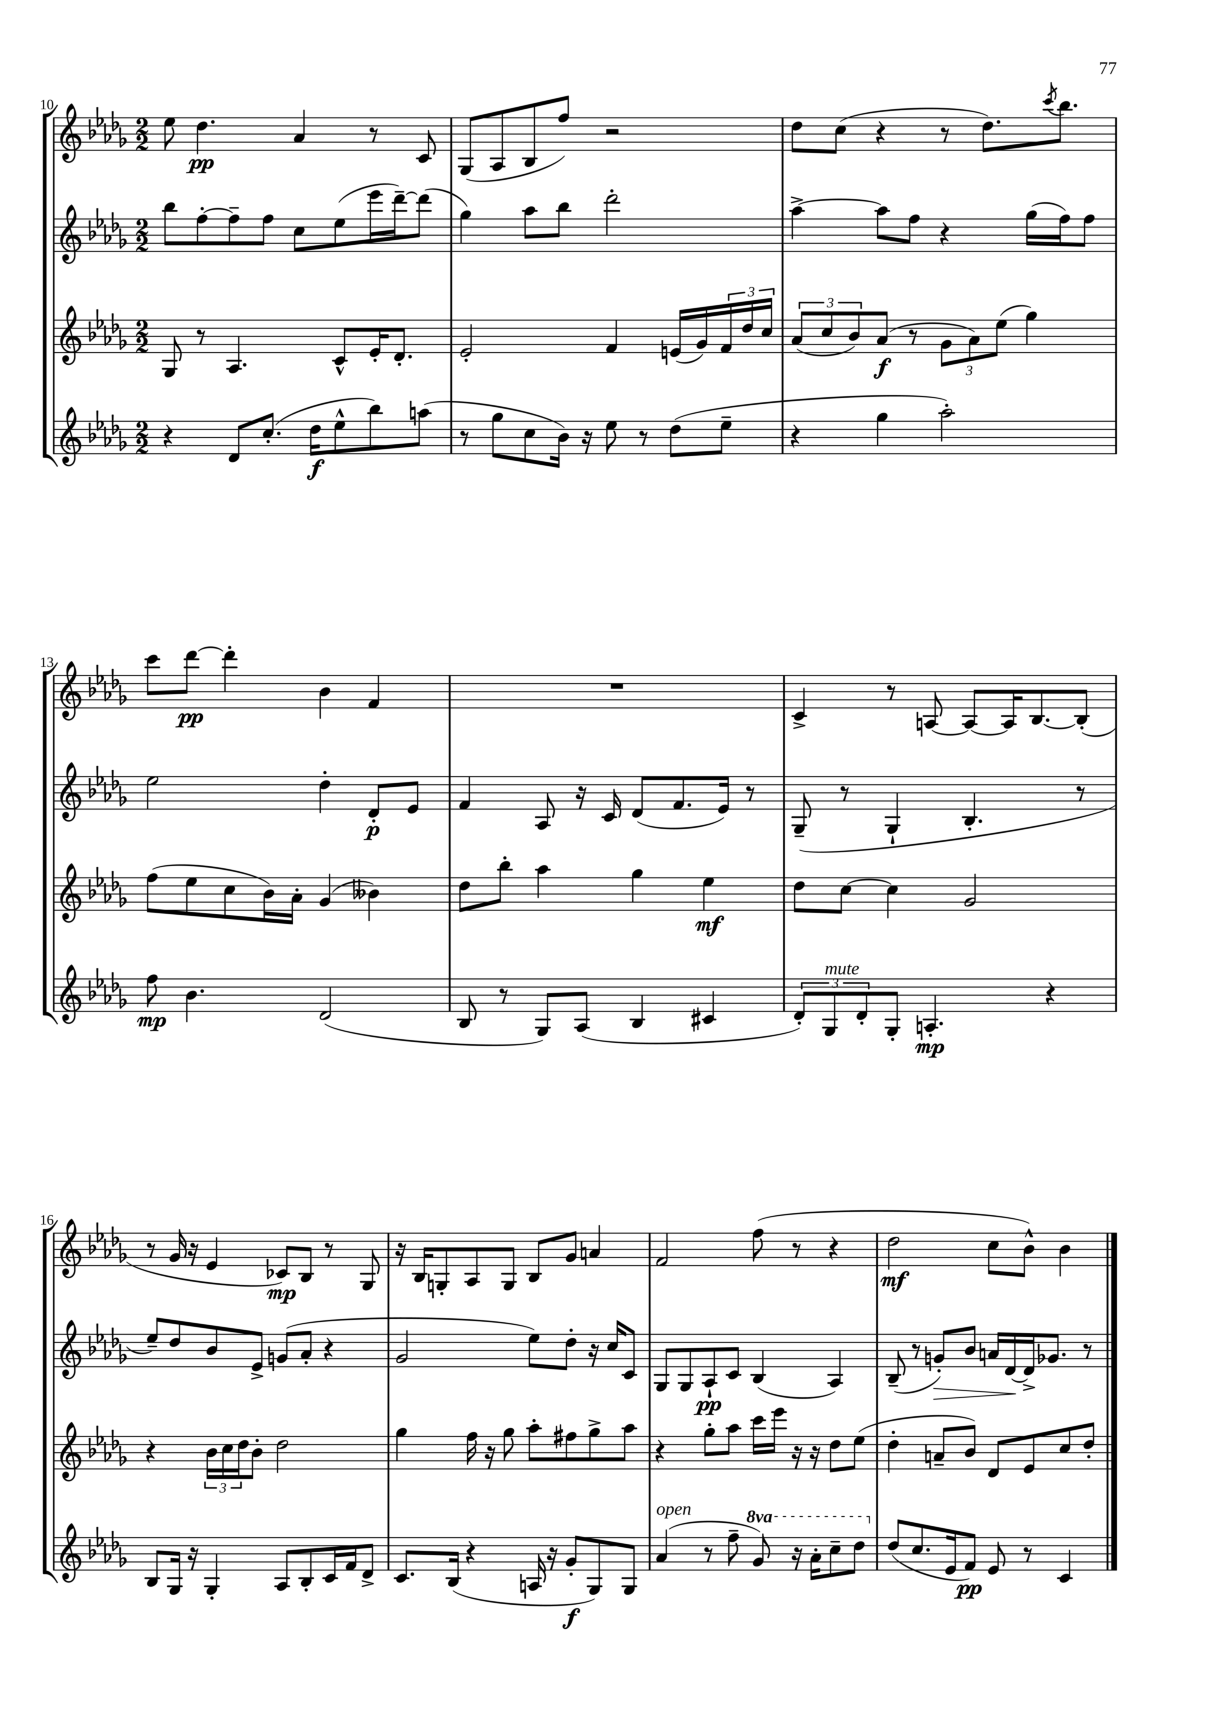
<<
\new StaffGroup <<
\new Staff = "s0" {
    \clef treble \key des \major \numericTimeSignature \time 2/2
    ees''8 des''4.\pp aes'4 r8 c'8 |
    ges8( aes8 bes8 f''8) r2 |
    des''8 c''8( r4 r8 des''8.) \acciaccatura { c'''8 } bes''8. |
    c'''8 des'''8~\pp des'''4-. bes'4 f'4 |
    R1 |
    c'4-> r8 a8~ a8~ a16 bes8.~ bes8-.( |
    r8 ges'16 r16 ees'4 ces'8\mp) bes8 r8 ges8 |
    r16 bes16 g8-. aes8 g8 bes8 ges'8 a'4 |
    f'2 f''8( r8 r4 |
    des''2\mf c''8 bes'8-^) bes'4 \bar "|." |
}
\new Staff = "s1" {
    \clef treble \key des \major \numericTimeSignature \time 2/2
    bes''8 f''8~-. f''8-- f''8 c''8 ees''8( ees'''16 des'''16~--) des'''8( |
    ges''4) aes''8 bes''8 des'''2-. |
    aes''4~-> aes''8 f''8 r4 ges''16( f''16) f''8 |
    ees''2 des''4-. des'8-.\p ees'8 |
    f'4 aes8 r16 c'16 des'8( f'8. ees'16) r8 |
    ges8--( r8 ges4-! bes4.-. r8 |
    ees''8--) des''8 bes'8 ees'8-> g'8( aes'8-. r4 |
    ges'2 ees''8) des''8-. r16 c''16 c'8 |
    ges8 ges8 aes8-!\pp c'8 bes4( aes4) |
    bes8--( r8 g'8-.\>) bes'8 a'16 des'16~\! des'16-> ges'8. r8 \bar "|." |
}
\new Staff = "s2" {
    \clef treble \key des \major \numericTimeSignature \time 2/2
    ges8 r8 aes4. c'8-^ ees'16-. des'8.-. |
    ees'2-. f'4 e'16( ges'16) \tuplet 3/2 { f'16 des''16 c''16 } |
    \tuplet 3/2 { aes'8( c''8 bes'8) } aes'8\f( r8 \tuplet 3/2 { ges'8 aes'8) ees''8( } ges''4) |
    f''8( ees''8 c''8 bes'16) aes'16-. ges'4( beses'4) |
    des''8 bes''8-. aes''4 ges''4 ees''4\mf |
    des''8 c''8~ c''4 ges'2 |
    r4 \tuplet 3/2 { bes'16 c''16 des''16 } bes'8-. des''2 |
    ges''4 f''16 r16 ges''8 aes''8-. fis''8 ges''8-> aes''8 |
    r4 ges''8-. aes''8 c'''16 ees'''16 r16 r16 des''8 ees''8( |
    des''4-. a'8-- bes'8) des'8 ees'8 c''8 des''8-. \bar "|." |
}
\new Staff = "s3" {
    \clef treble \key des \major \numericTimeSignature \time 2/2 \set Staff.ottavationMarkups = #ottavation-simple-ordinals
    r4 des'8 c''8.-.( des''16\f ees''8-^ bes''8) a''8( |
    r8 ges''8 c''8 bes'16) r16 ees''8 r8 des''8( ees''8-- |
    r4 ges''4 aes''2-.) |
    f''8\mp bes'4. des'2( |
    bes8 r8 ges8) aes8( bes4 cis'4 |
    \tuplet 3/2 { des'8-.) ges8^\markup { \italic "mute" } des'8-. } ges8-. a4.-.\mp r4 |
    bes8 ges16 r16 ges4-. aes8 bes8-. c'16 f'16 des'8-> |
    c'8. bes16( r4 a16 r16 ges'8-.\f ges8) ges8 |
    aes'4^\markup { \italic "open" }( r8 f''8-- \ottava #1 ges''8) r16 aes''16-. c'''8-- des'''8 \ottava #0 |
    des''8( c''8. ees'16 f'8\pp) ees'8 r8 c'4 \bar "|." |
}
>>
>>
\layout { \context { \Score currentBarNumber = #10 } }
